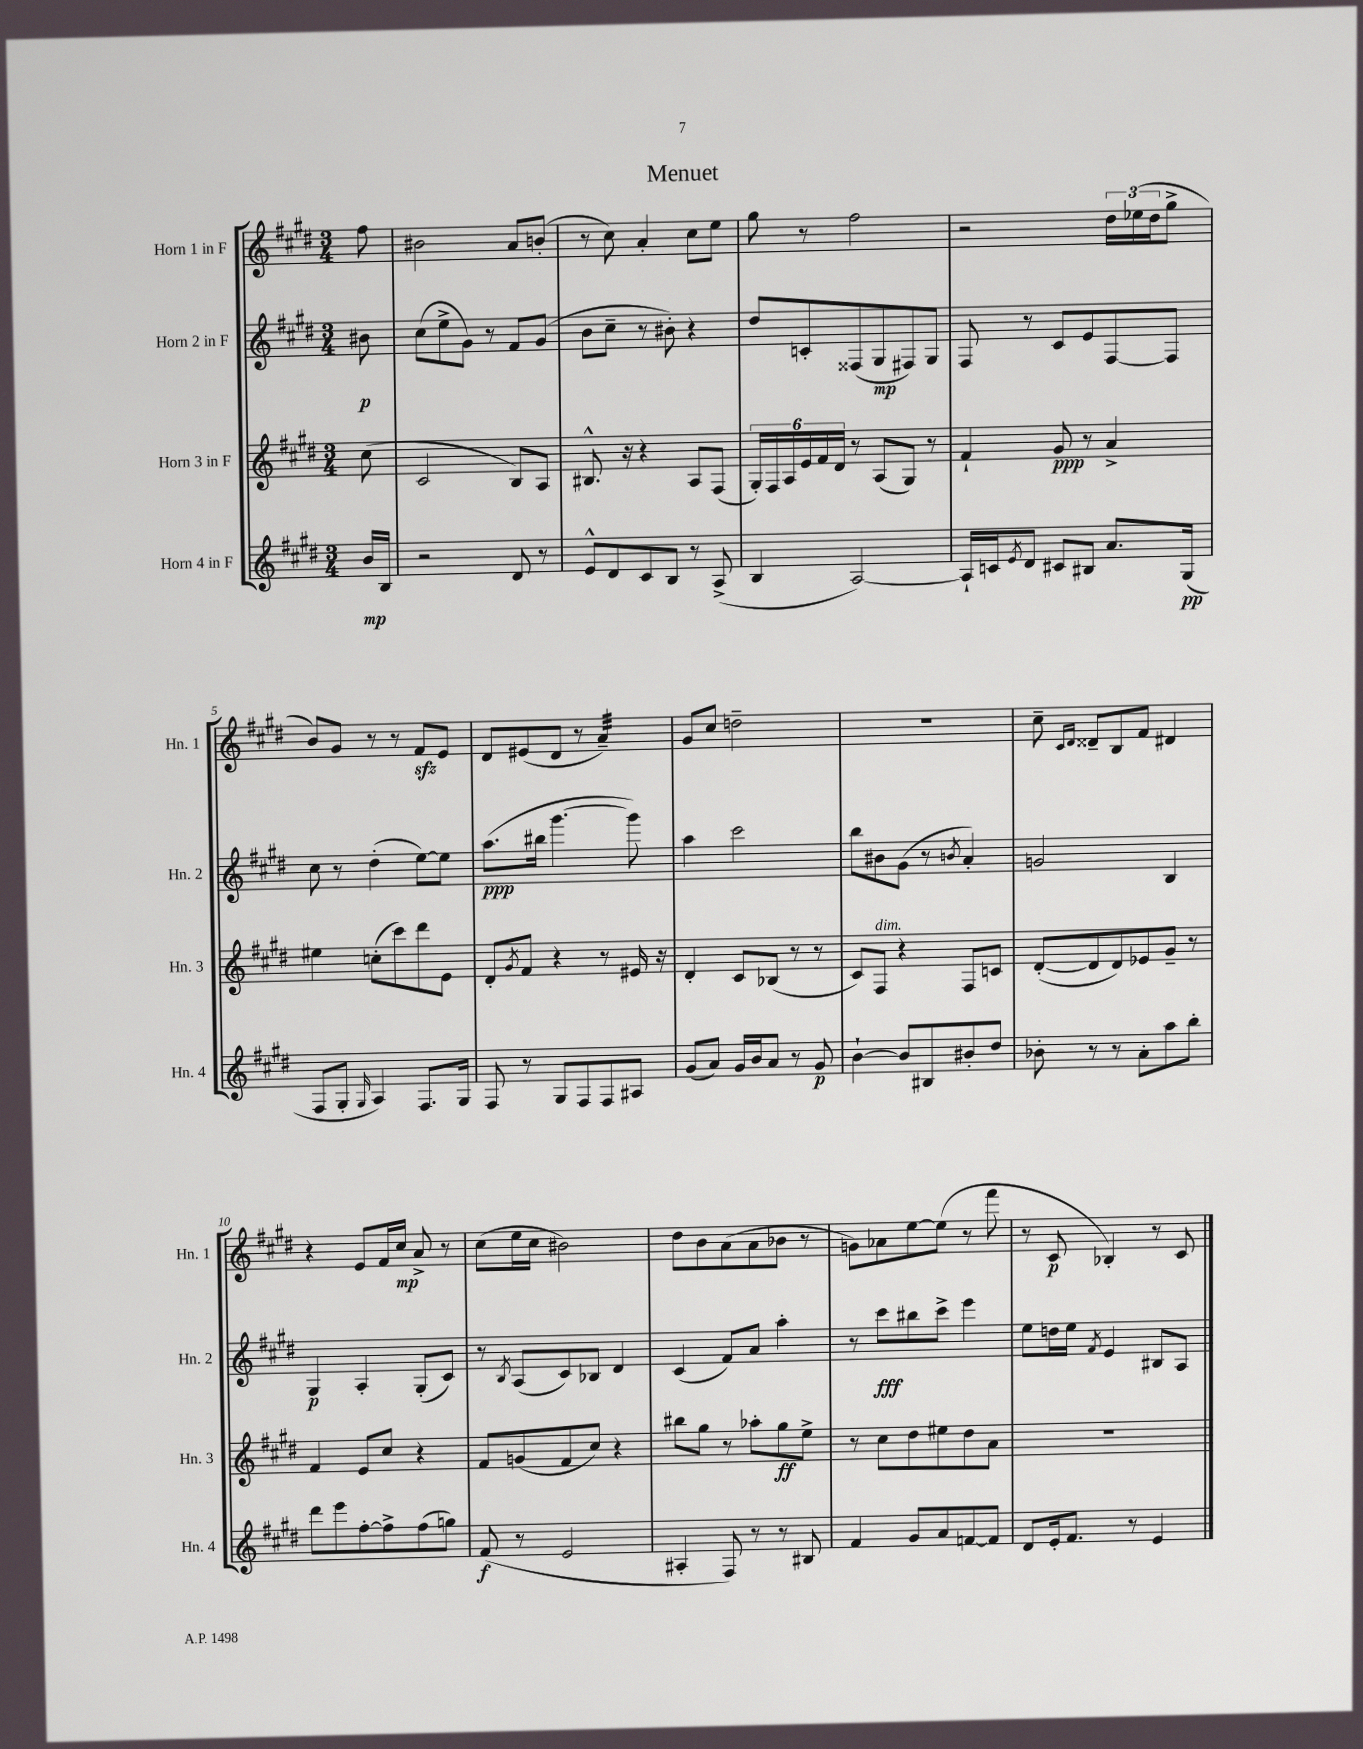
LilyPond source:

\header { title = "Menuet" }
<<
\new StaffGroup <<
\new Staff = "s0" \with { instrumentName = "Horn 1 in F" shortInstrumentName = "Hn. 1" } {
    \clef treble \key e \major \numericTimeSignature \time 3/4 \partial 8
    fis''8 |
    bis'2 a'8 b'8-.( |
    r8 cis''8) a'4-. cis''8 e''8 |
    gis''8 r8 fis''2 |
    r2 \tuplet 3/2 { dis''16 ees''16( dis''16 } gis''8-> |
    b'8) gis'8 r8 r8 fis'8\sfz e'8 |
    dis'8 eis'8( dis'8 r8 a'4:32--) |
    gis'8 cis''8 d''2-- |
    R2. |
    cis''8-- \grace { cis'16 dis'16 } disis'8-- b8 fis'8 dis'4 |
    r4 e'8 fis'16 cis''16\mp a'8-> r8 |
    cis''8( e''16 cis''16 bis'2) |
    dis''8 b'8 a'8( a'8 bes'8 r8 |
    g'8) aes'8 e''8~ e''8( r8 fis'''8 |
    r8 cis'8\p bes4-.) r8 cis'8 \bar "|." |
}
\new Staff = "s1" \with { instrumentName = "Horn 2 in F" shortInstrumentName = "Hn. 2" } {
    \clef treble \key e \major \numericTimeSignature \time 3/4 \partial 8
    bis'8\p |
    cis''8( e''8-> gis'8) r8 fis'8 gis'8( |
    b'8 cis''8-- r8 bis'8-.) r4 |
    dis''8 c'8-. fisis8( gis8\mp fis8) gis8 |
    fis8 r8 cis'8 e'8 fis8~ fis8 |
    cis''8 r8 dis''4-.( e''8~) e''8 |
    a''8.\ppp( bis''16 gis'''4.~ gis'''8) |
    a''4 cis'''2 |
    b''8 bis'8 gis'8( r8 \acciaccatura { b'8 } a'4-.) |
    g'2 b4 |
    gis4\p a4-. gis8-.( cis'8) |
    r8 \acciaccatura { b8 } a8( cis'8) bes8 dis'4 |
    cis'4( fis'8) a'8 a''4-. |
    r8 cis'''8\fff bis''8 cis'''8-> e'''4 |
    e''8 d''16 e''16 \acciaccatura { fis'8 } e'4 bis8 a8 \bar "|." |
}
\new Staff = "s2" \with { instrumentName = "Horn 3 in F" shortInstrumentName = "Hn. 3" } {
    \clef treble \key e \major \numericTimeSignature \time 3/4 \partial 8
    cis''8( |
    cis'2 b8) a8 |
    bis8.-^ r16 r4 a8 fis8( |
    \tuplet 6/4 { gis16-.) fis16 a16 e'16 fis'16 dis'16 } r8 a8( gis8) r8 |
    fis'4-! gis'8\ppp r8 a'4-> |
    eis''4 c''8-.( cis'''8) dis'''8 e'8 |
    dis'8-. \acciaccatura { gis'8 } fis'8 r4 r8 eis'16 r16 |
    dis'4-. cis'8 bes8( r8 r8 |
    cis'8) fis8^\markup { \italic "dim." } r4 fis8 c'8 |
    dis'8~-.( dis'8 dis'8) ees'8 gis'8-- r8 |
    fis'4 e'8 cis''8 r4 |
    fis'8 g'8( fis'8 cis''8) r4 |
    bis''8 gis''8 r8 aes''8-. gis''8\ff e''8-> |
    r8 cis''8 dis''8 eis''8 dis''8 a'8 |
    R2. \bar "|." |
}
\new Staff = "s3" \with { instrumentName = "Horn 4 in F" shortInstrumentName = "Hn. 4" } {
    \clef treble \key e \major \numericTimeSignature \time 3/4 \partial 8
    b'16\mp b16 |
    r2 dis'8 r8 |
    e'8-^ dis'8 cis'8 b8 r8 a8->( |
    b4 a2~) |
    a16-! c'16 \acciaccatura { e'8 } dis'8 cis'8 bis8 a'8. gis16\pp( |
    fis8 gis8-. \grace { gis16 } a4) fis8. gis16 |
    fis8 r8 gis8 fis8 fis8 ais8 |
    gis'8( a'8) gis'16 b'16 a'8 r8 gis'8\p |
    b'4~-! b'8 bis8 bis'8-. dis''8 |
    bes'8-. r8 r8 a'8-. a''8 b''8-. |
    dis'''8 e'''8 fis''8~-. fis''8-> fis''8( g''8) |
    fis'8\f( r8 e'2 |
    ais4-. fis8) r8 r8 bis8 |
    fis'4 gis'8 a'8 f'8~ f'8 |
    dis'8 e'16-. fis'8. r8 e'4 \bar "|." |
}
>>
>>
